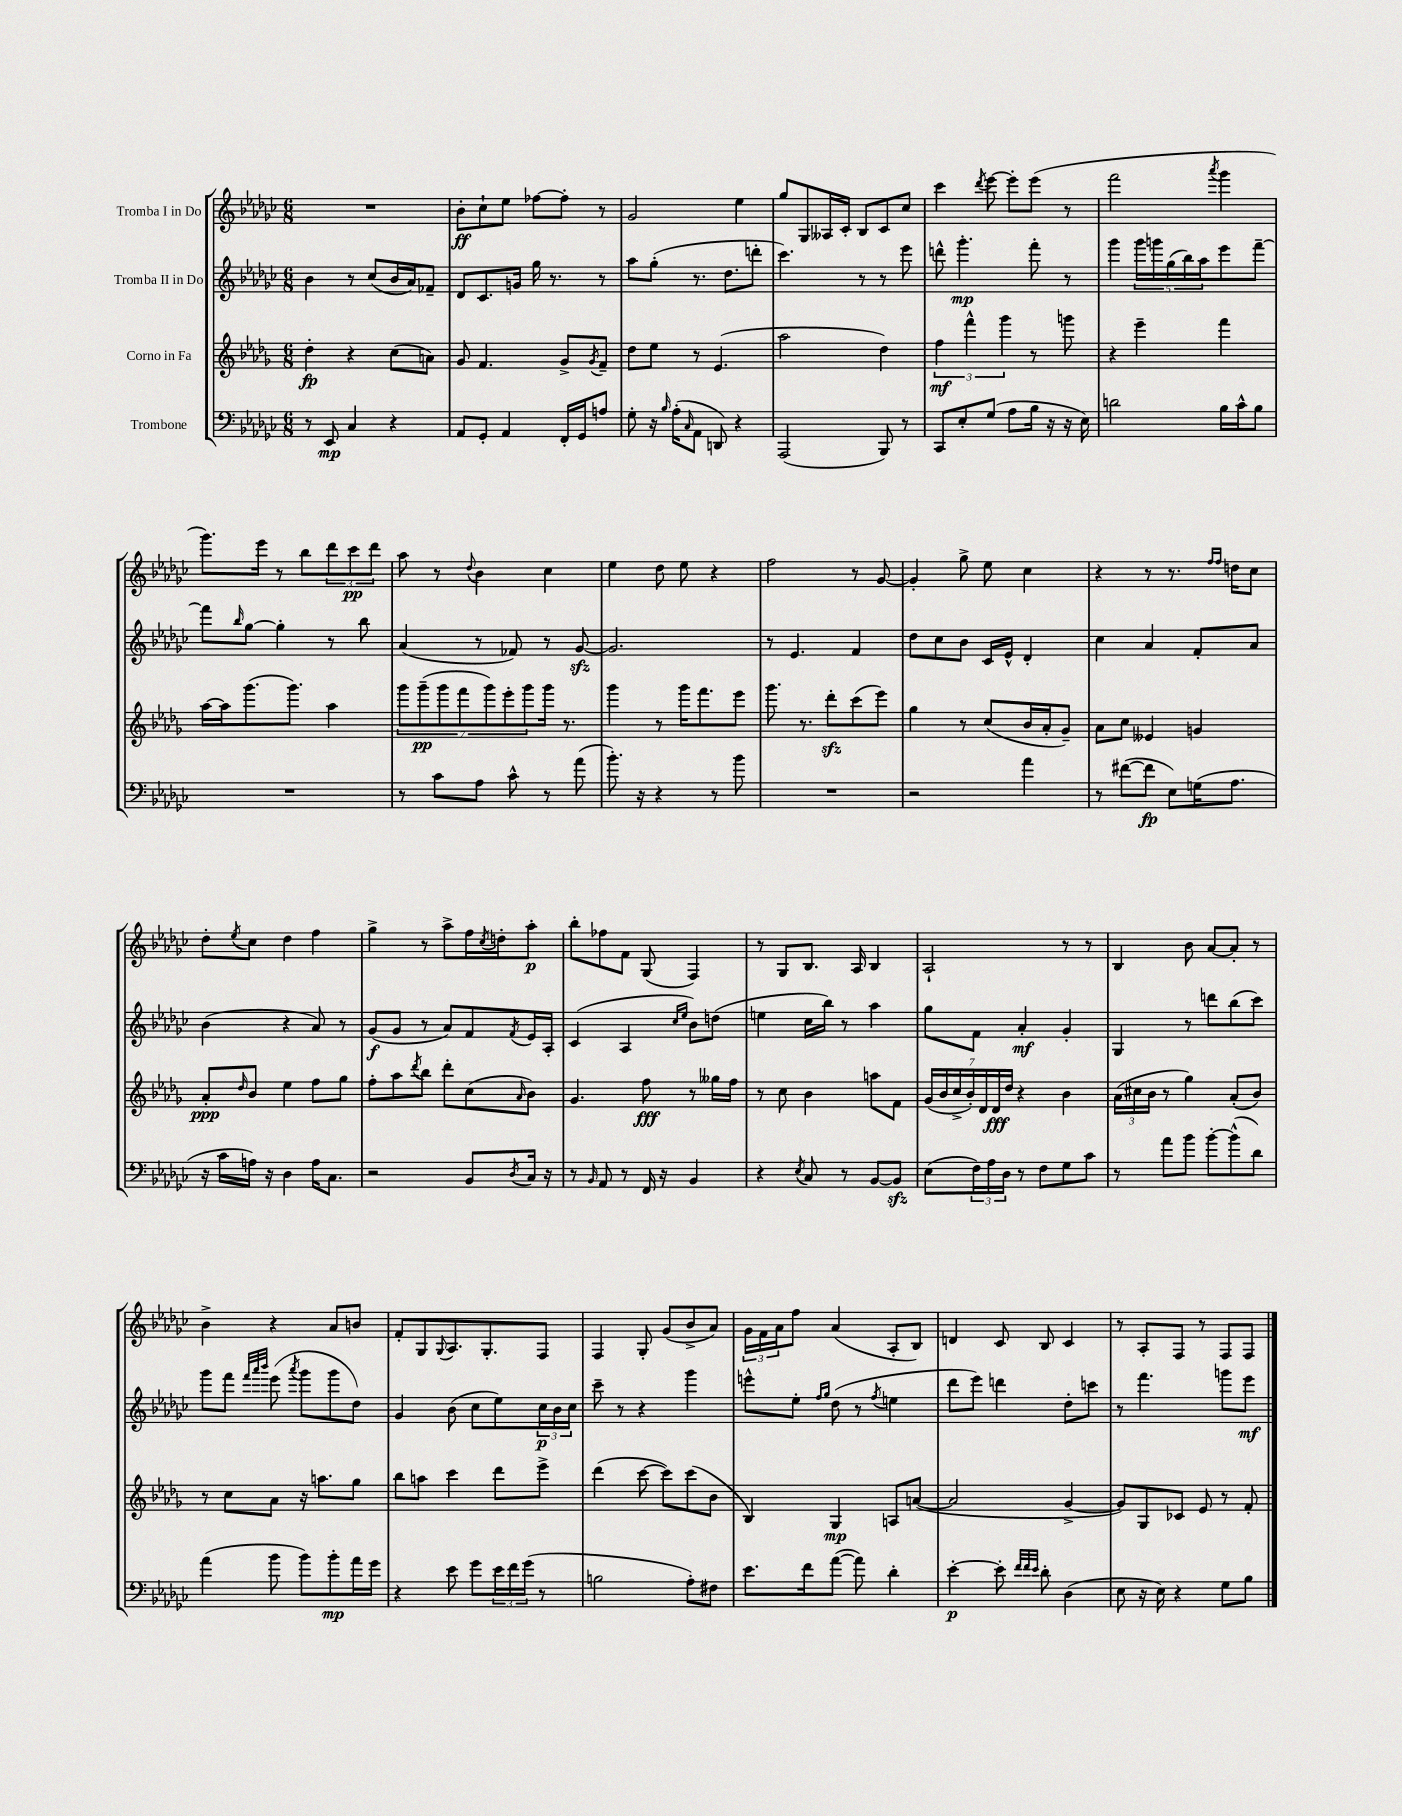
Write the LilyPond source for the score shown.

<<
\new StaffGroup <<
\new Staff = "s0" \with { instrumentName = "Tromba I in Do" } {
    \clef treble \key ges \major \numericTimeSignature \time 6/8
    R2. |
    bes'8-.\ff ces''8-! ees''8 fes''8~ fes''8-. r8 |
    ges'2 ees''4 |
    ges''8 ges8 aeses16 ces'16-. bes8 ces'8 ces''8 |
    ces'''4 \acciaccatura { des'''8 } ees'''8~ ees'''8-. ees'''8( r8 |
    f'''2 \acciaccatura { aes'''8 } ges'''4 |
    ges'''8.) ees'''16 r8 bes''8 \tuplet 3/2 { des'''8 ces'''8\pp des'''8 } |
    aes''8 r8 \appoggiatura { des''8 } bes'4 ces''4 |
    ees''4 des''8 ees''8 r4 |
    f''2 r8 ges'8~ |
    ges'4-. ges''8-> ees''8 ces''4 |
    r4 r8 r8. \grace { f''16 f''16 } d''16 ces''8 |
    des''8-. \acciaccatura { ees''8 } ces''8 des''4 f''4 |
    ges''4-> r8 aes''8-> f''16 \acciaccatura { ces''8 } d''16-. aes''8-.\p |
    bes''8-. fes''8 f'8 ges8( f4) |
    r8 ges8 bes8. aes16 bes4 |
    aes2-! r8 r8 |
    bes4 bes'8 aes'8~ aes'8-. r8 |
    bes'4-> r4 aes'8 b'8 |
    f'8-. ges8 \appoggiatura { ges8 } aes8. ges8.-. f8 |
    f4 ges8-. ges'8( bes'8-> aes'8) |
    \tuplet 3/2 { ges'16 f'16 aes'16 } f''8 aes'4( aes8-. bes8) |
    d'4 ces'8 bes8 ces'4 |
    r8 aes8-. f8 r8 f8 f8 \bar "|." |
}
\new Staff = "s1" \with { instrumentName = "Tromba II in Do" } {
    \clef treble \key ges \major \numericTimeSignature \time 6/8
    bes'4 r8 ces''8( bes'16 aes'16) fes'8-- |
    des'8 ces'8. g'16 ges''16 r8. r8 |
    aes''8 ges''8-.( r8. des''8. d'''8-. |
    ces'''4.) r8 r8 ees'''8 |
    d'''8-^ ges'''4.-.\mp f'''8-. r8 |
    ges'''4 \tuplet 5/4 { ges'''16 g'''16 ges''16( bes''16) aes''16 } ees'''8 f'''8~-- |
    f'''8 \grace { bes''16 } ges''8~ ges''4-. r8 bes''8 |
    aes'4( r8 fes'8) r8 ges'8~\sfz |
    ges'2. |
    r8 ees'4. f'4 |
    des''8 ces''8 bes'8 ces'16 ees'16-^ des'4-. |
    ces''4 aes'4 f'8-. aes'8 |
    bes'4( r4 aes'8) r8 |
    ges'8\f( ges'8 r8 aes'8) f'8 \acciaccatura { f'8 } ees'16 aes16-. |
    ces'4( aes4 \grace { ces''16 ees''16 } bes'8) d''8( |
    e''4 ces''16 bes''16) r8 aes''4 |
    ges''8 f'8 aes'4-.\mf ges'4-. |
    ges4 r8 d'''8 bes''8( ces'''8) |
    ges'''8 f'''8 \grace { f'''32 aes'''32 bes'''32 } ees'''8( \acciaccatura { aes'''8 } ges'''8 ges'''8 des''8) |
    ges'4 bes'8( ces''8 ees''8) \tuplet 3/2 { ces''16\p bes'16 ces''16 } |
    ces'''8-- r8 r4 ges'''4 |
    e'''8-^ ees''8-. \grace { f''16 ges''16 } des''8( r8 \acciaccatura { f''8 } e''4 |
    des'''8 ees'''8) d'''4 des''8-. c'''8 |
    r8 f'''4. g'''8 ees'''8\mf \bar "|." |
}
\new Staff = "s2" \with { instrumentName = "Corno in Fa" } {
    \clef treble \key des \major \numericTimeSignature \time 6/8
    des''4-.\fp r4 c''8( a'8) |
    ges'8 f'4. ges'8-> \acciaccatura { ges'8 } f'8-- |
    des''8 ees''8 r8 ees'4.( |
    aes''2 des''4) |
    \tuplet 3/2 { f''4\mf f'''4-^ ges'''4 } r8 g'''8 |
    r4 ees'''4-- f'''4 |
    aes''16~ aes''16 ges'''8.( ges'''8.) aes''4 |
    \tuplet 7/4 { ges'''8 ges'''8--\pp( ges'''8 f'''8 ges'''8) ees'''8-. ges'''8 } ges'''16 r8. |
    ges'''4 r8 ges'''16 f'''8. ees'''8 |
    ges'''8. r8. des'''8-.\sfz c'''8( ees'''8) |
    ges''4 r8 c''8( bes'16 aes'16-. ges'8--) |
    aes'8 c''8 eeses'4 g'4 |
    aes'8-.\ppp \grace { des''16 } bes'8 ees''4 f''8 ges''8 |
    f''8-. aes''8 \acciaccatura { des'''8 } bes''8 des'''8-. c''8( \grace { aes'16 } bes'8) |
    ges'4. f''8\fff r8 geses''16 f''16 |
    r8 c''8 bes'4 a''8 f'8 |
    \tuplet 7/4 { ges'16( bes'16 c''16-> bes'16-.) des'16 des'16\fff des''16 } r4 bes'4 |
    \tuplet 3/2 { aes'16( cis''16 bes'16 } r8 ges''4) aes'8-.( bes'8) |
    r8 c''8 aes'8 r16 a''8. ges''8 |
    bes''8 a''8 c'''4 des'''8 ees'''8-> |
    des'''4( c'''8~ c'''8) c'''8( bes'8 |
    bes4) ges4\mp a8 a'8~( |
    a'2 ges'4~-> |
    ges'8) ges8 ces'8 ees'8 r8 f'8-. \bar "|." |
}
\new Staff = "s3" \with { instrumentName = "Trombone" } {
    \clef bass \key ges \major \numericTimeSignature \time 6/8
    r8 ees,8\mp ces4 r4 |
    aes,8 ges,8-. aes,4 f,16-. ges,16 a8 |
    ges8-. r16 \grace { bes16 } aes16-.( \grace { ces16 } aes,8 d,8) r4 |
    aes,,2( bes,,8) r8 |
    ces,8 ees8-. ges8( aes8 bes16 r16 r16 ees16) |
    d'2 bes16 ces'16-^ bes8 |
    R2. |
    r8 ces'8 aes8 ces'8-^ r8 aes'8( |
    bes'8.-.) r16 r4 r8 bes'8 |
    R2. |
    r2 aes'4 |
    r8 fis'8~( fis'8\fp ees8) g16( aes8. |
    r16 ces'16 a16) r16 des4 a16 ces8. |
    r2 bes,8 \acciaccatura { des8 } ces16 r16 |
    r8 \grace { bes,16 } aes,8 r8 f,16 r16 bes,4 |
    r4 \acciaccatura { ees8 } ces8 r8 bes,8~ bes,8\sfz |
    ees8( \tuplet 3/2 { f16) aes16 des16 } r8 f8 ges8 ces'8 |
    r8 aes'8 bes'8 bes'8~-. bes'8-^( des'8) |
    aes'4( bes'8 bes'8) bes'8-.\mp aes'16 ges'16 |
    r4 ees'8 ges'8 \tuplet 3/2 { ees'16 f'16 ges'16( } r8 |
    b2 aes8-.) fis8 |
    ees'8. f'16 aes'8~( aes'8) des'4-. |
    ees'4~-.\p ees'8-. \grace { f'32 f'32 ees'32 } des'8-. des4( |
    ees8 r16 ees16) r4 ges8 bes8 \bar "|." |
}
>>
>>
\layout { \context { \Score \remove "Bar_number_engraver" } }
